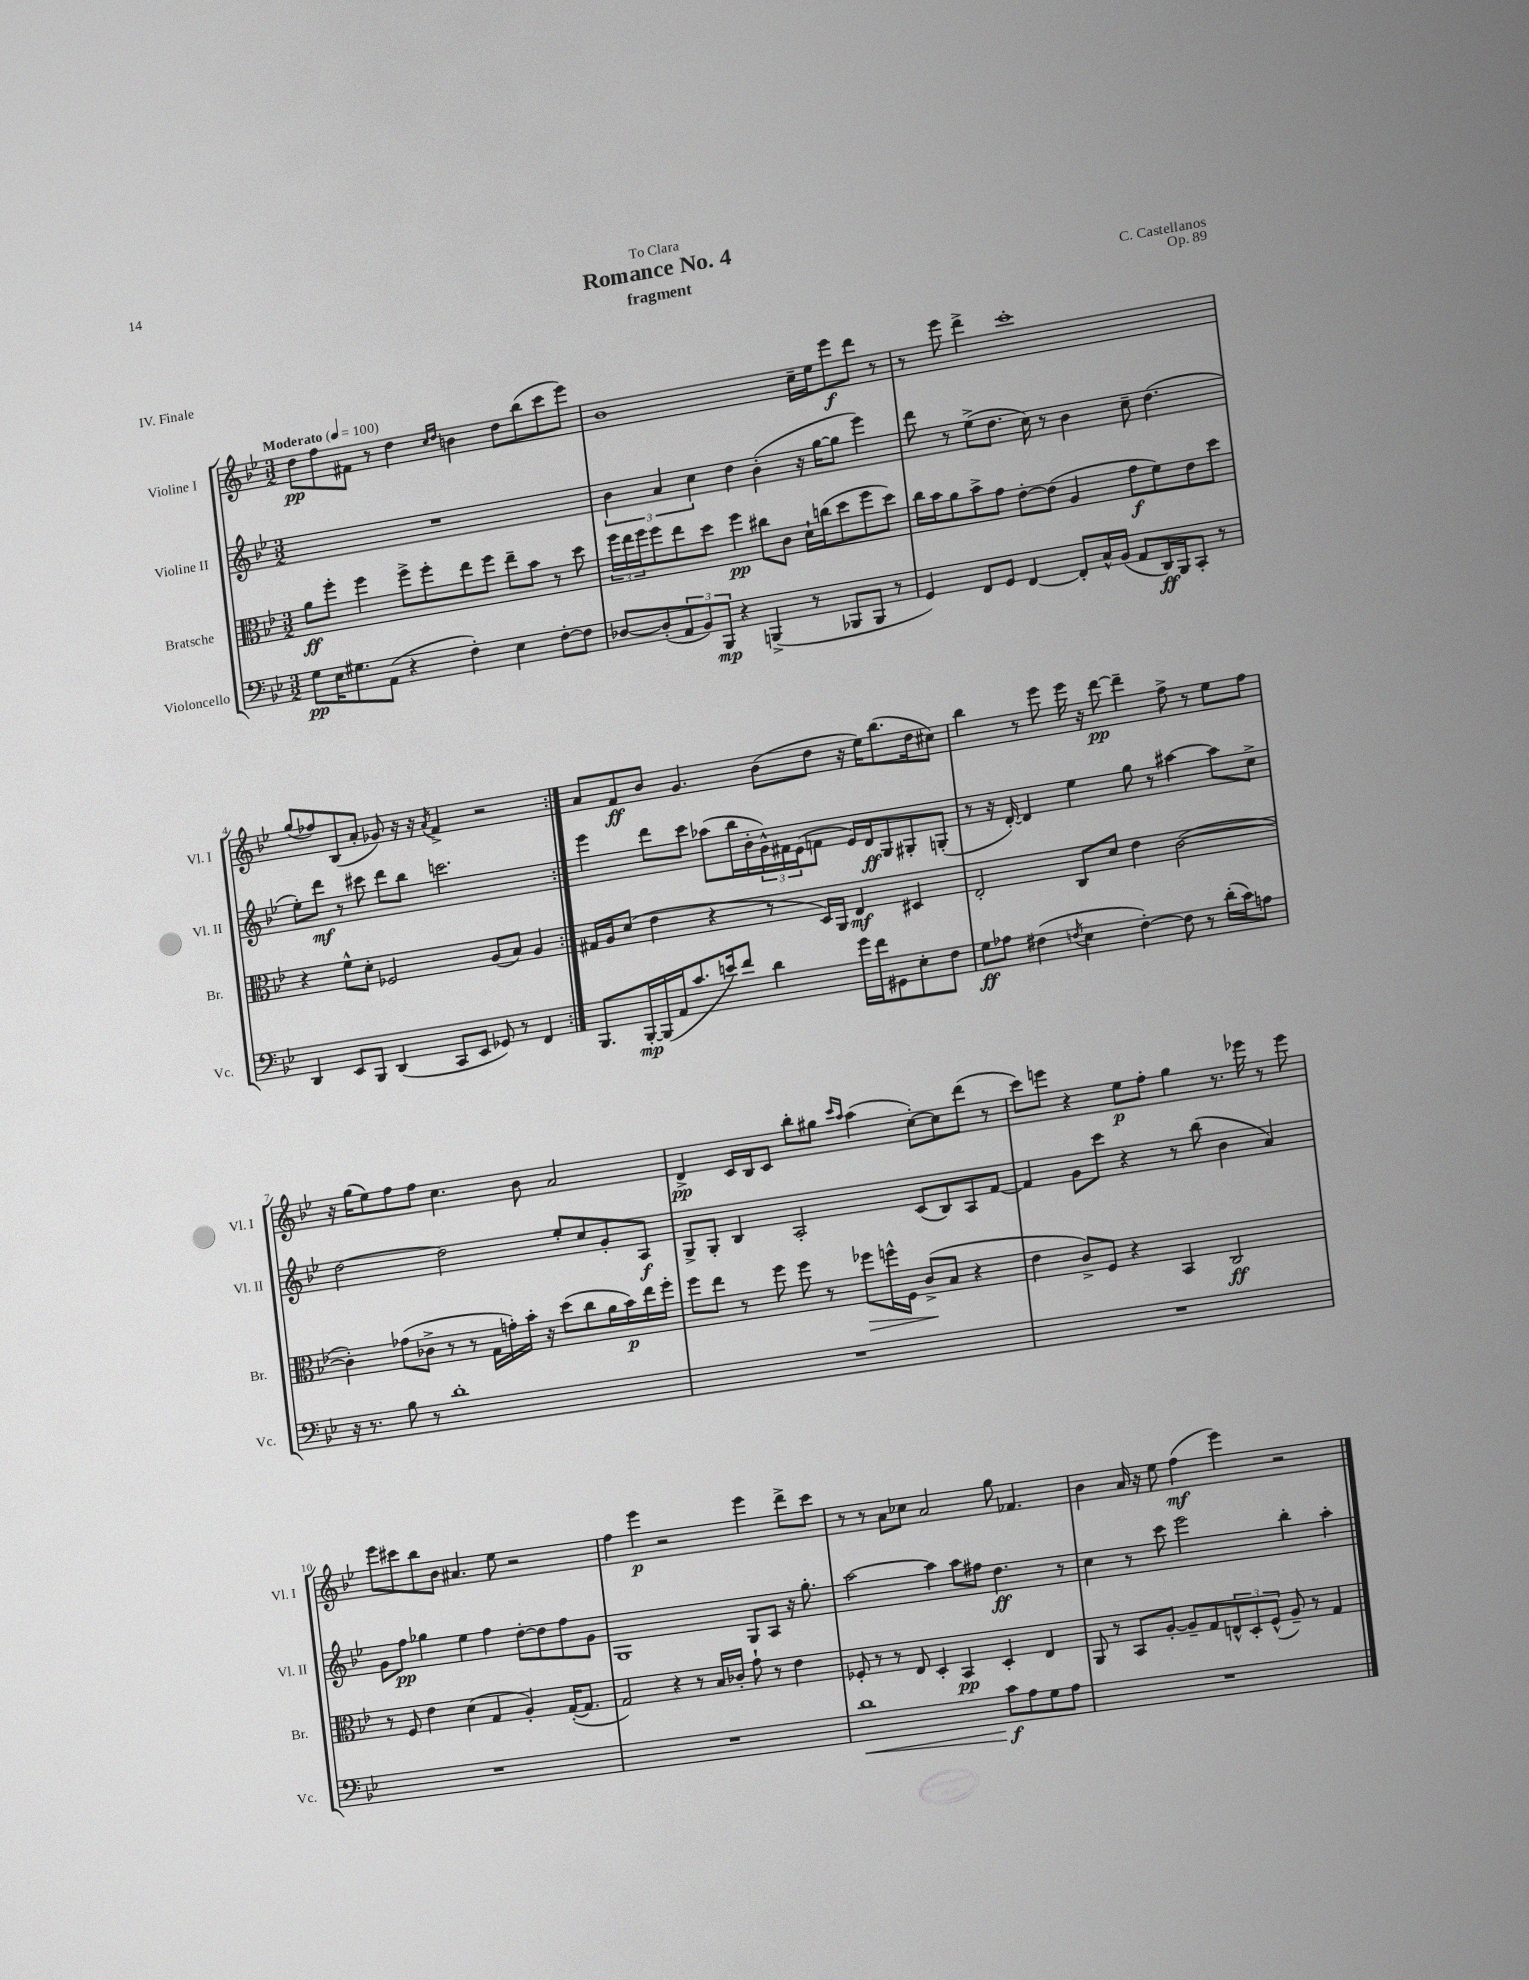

**kern	**kern	**kern	**kern
*staff4	*staff3	*staff2	*staff1
*clefF4	*clefC3	*clefG2	*clefG2
*k[b-e-]	*k[b-e-]	*k[b-e-]	*k[b-e-]
*M3/2	*M3/2	*M3/2	*M3/2
*MM100	*MM100	*MM100	*MM100
8G\L	8a\L	1.r	8dd\L
16E-\K	8ff'\J	.	8ff\
8.G#\	.	.	.
.	4ff\	.	8f#\J
(8AA\J	.	.	8r
4r	8ff^\L	.	4dd\
.	8ff'\	.	.
.	.	.	16qqcc/LL
.	.	.	16qqdd/JJ
4F'\)	8ee-\	.	4b\
.	8ff\J	.	.
4E-\	8ee-~\L	.	8dd\L
.	8b-\J	.	(8bb-\
[8F'\L	8r	.	8ccc\
8F\]J	8dd\	.	8eee-\J)
=	=	=	=
[8D-/L	24ff\LL	6b-\	1b-
.	24ee-\	.	.
.	24ff\J	.	.
(8D-'/]	8ff\	.	.
.	.	6a/	.
12AA/	8ee-\	.	.
12BB-/)	.	6cc\	.
.	8dd\J	.	.
12BBB-/J	.	.	.
4r	4ff\	4dd\	.
(4BBB^/	8cc#\L	(4b-'\	.
.	8c\J	.	.
8r	16d`\LL	16r	16cc~\LL
.	(16cc\J	[16gg\LK	16ee-\J
8BBB-/L	8dd\	8gg\]J	8eee-\
8BBB-/J	8ff\	4eee-\)	8ddd\J
8r	8dd\J)	.	8r
=	=	=	=
4GG/)	16cc\LL	8ddd\	8r
.	16b-\J	.	.
.	8a\	8r	8eee-\
8FF/L	8b-^\	(8ee-^\L	4ddd^\
8GG/J	8g\J	8.dd\J	.
[4FF/	[8e-'\L	.	1ccc'
.	.	16cc\)	.
.	(8e-\]J	8r	.
8FF'/]L	4A/	4b-\	.
16C^^/L	.	.	.
(16BB-/JJ	.	.	.
8AA/L	8g\L	8cc~\	.
16DD/L)	8f\)	(4.dd\	.
16BBB-/J	.	.	.
8CC'/J	8e-\	.	.
8r	8dd\J	.	.
=	=	=	=
4DD/	4r	8ee-'\L)	(8gg/L
.	.	8ddd\J	8ff-/)
8EE-/L	8f^^\L	8r	(8B-/
8BBB-/J	8d'\J	8ccc#\	8a'/J
(4DD/	2F-/	8ddd\L	8g-/)
.	.	8bb-\J	16r
.	.	.	16r
.	.	.	8qa/
8CC/L	.	2.ccc\	4f^/
8EE-/J	.	.	.
8GG-/)	(8A/L	.	2r
8r	8B-/J)	.	.
4FF/	4A/	.	.
=:|!	=:|!	=:|!	=:|!
8.BBB-/L	16G#/LL	4eee-\	8a/L
.	16A/J	.	.
.	(8d/J	.	8f/
[16BBB-'/L	.	.	.
(16BBB-/]	4e-\	8ddd\L	8b-/J
16AA/J	.	.	.
8.c/	.	8ccc\J	4.g/
.	4r	(8aa-\L	.
16e/k)	.	.	.
8f/J	.	16bb-\L	.
.	.	16b-'\	.
4d\	8r	24g^^\)	(8b-\L
.	.	24f#\	.
.	.	(24e-\J	.
.	16D/LL)	8f\J	8dd\J
.	16AA/JJ	.	.
16g\LL	4E-/	16e-/LL)	16r
16f\J	.	16d/J	16ee-\LK)
8GG#\	.	8G/	(8.bb-\
8E-'\	4D#/	8G#'/	.
.	.	.	16dd\k
8F\J	.	(8G'/J	8cc#\J)
=	=	=	=
8G\L	2E-'/	8r	4bb-\
8A-\J	.	16r	.
.	.	[16d'/)	.
(4F#\	.	4d/]	8r
.	.	.	8eee-\
8qF/	.	.	.
4E-\	8C/L	4ee-\	16eee-\
.	.	.	16r
.	8d/J	.	[8ddd\
[4F'\)	4e-\	8gg\	4ddd~\]
.	.	8r	.
8F\]	([2c\	[4aa#\	8ff^\
8r	.	.	8r
(16d'\LL	.	8aa#\]L	8ee-\L
16c\J)	.	.	.
8A\J	.	8cc^\J	8ff\J
=	=	=	=
16r	4c'\])	[2dd\	16r
8.r	.	.	(16gg\LK
.	.	.	8ee-\)
8B-\	(8g-\L	.	8ff\
8r	8c-^\J	.	8ff\J
1d'	8r	2dd\]	4.cc\
.	8r	.	.
.	16G\LL	.	.
.	16g'\)	.	.
.	16b-'\JJ	.	8b-\
.	16r	.	.
.	(8dd\L	8ee-'/L	2a/
.	8cc\	8cc/	.
.	16a\L	8g'/	.
.	16b-\)	.	.
.	16ee-\	8A/J	.
.	16ff'\JJ	.	.
=	=	=	=
1.r	8ff\L	8G^/L	4d^/
.	8ee-\J	8G'/J	.
.	8r	4B-/	16c/LL
.	.	.	16B-/J
.	8ff\	.	8c/J
.	8ff\	2A'/	8bb-'\L
.	8r	.	8gg#\J
.	.	.	16qqccc/LL
.	.	.	16qqaa/JJ
.	8ff-\L	.	(4aa\
.	16ff^^\L	.	.
.	16F\JJ	.	.
.	(8c^/L	(8c/L	[8cc'\L)
.	8B-/J	8B-/)	8cc\]
.	4r	8A/	(8ddd\J
.	.	[8f/J	8r
=	=	=	=
1.r	4e-\	4f/]	8ccc\L)
.	.	.	8eee\J
.	8c^/L)	8g\L	4r
.	8F/J	8ccc\J	.
.	4r	4r	8ee-\L
.	.	.	8ff'\J
.	4BB-/	8r	4gg\
.	.	(8bb-\	.
.	2C/	4b-\	8.r
.	.	.	16eee-\
.	.	4a/)	8r
.	.	.	8eee-\
=	=	=	=
1.r	8r	8g\L	8eee-\L
.	8F/	8ff\J	8ccc#\
.	4e-\	4gg-\	8bb-\
.	.	.	8b-\J
.	(4d\	4ee-\	4.a#/
.	4G/	4ff\	.
.	.	.	8ee-\
.	4A'/)	[8dd'\L	2r
.	.	8dd\]	.
.	([16G'/LK	8ff\	.
.	8.G/]J	.	.
.	.	8g\J	.
=	=	=	=
1.r	2G/)	1G	4ff\
.	.	.	4eee-\
.	4r	.	2r
.	8r	.	.
.	16B-/LL	.	.
.	16c-'/JJ	.	.
.	8g`\	8G/L	4eee-\
.	8r	8A/J	.
.	4e-\	16r	8ddd^\L
.	.	8.gg'\	.
.	.	.	8ccc\J
=	=	=	=
1d	8F-'/	[2aa\	8r
.	8r	.	8r
.	8r	.	8a\L
.	8E-/	.	8cc-\J
.	4D'/	4aa\]	2a/
.	4BB-/	8aa\L	.
.	.	8ff#\J	.
8c\L	4D'/	4.dd\	8gg\
8A\	.	.	4.f-/
8G\	4E-/	.	.
8A\J	.	8r	.
=	=	=	=
1.r	8AA/	4cc\	4b-\
.	8r	.	.
.	8BB-/L	8r	16a/
.	.	.	16r
.	[8A'/J	8ccc\	8ee-\
.	8A~/]L	2eee-\	(4ff\
.	8G/	.	.
.	12E^^/	.	4eee-\)
.	12D'/	.	.
.	(12F^^/J	.	.
.	8A~/)	4bb-'\	2r
.	8r	.	.
.	4G/	4aa'\	.
==	==	==	==
*-	*-	*-	*-
